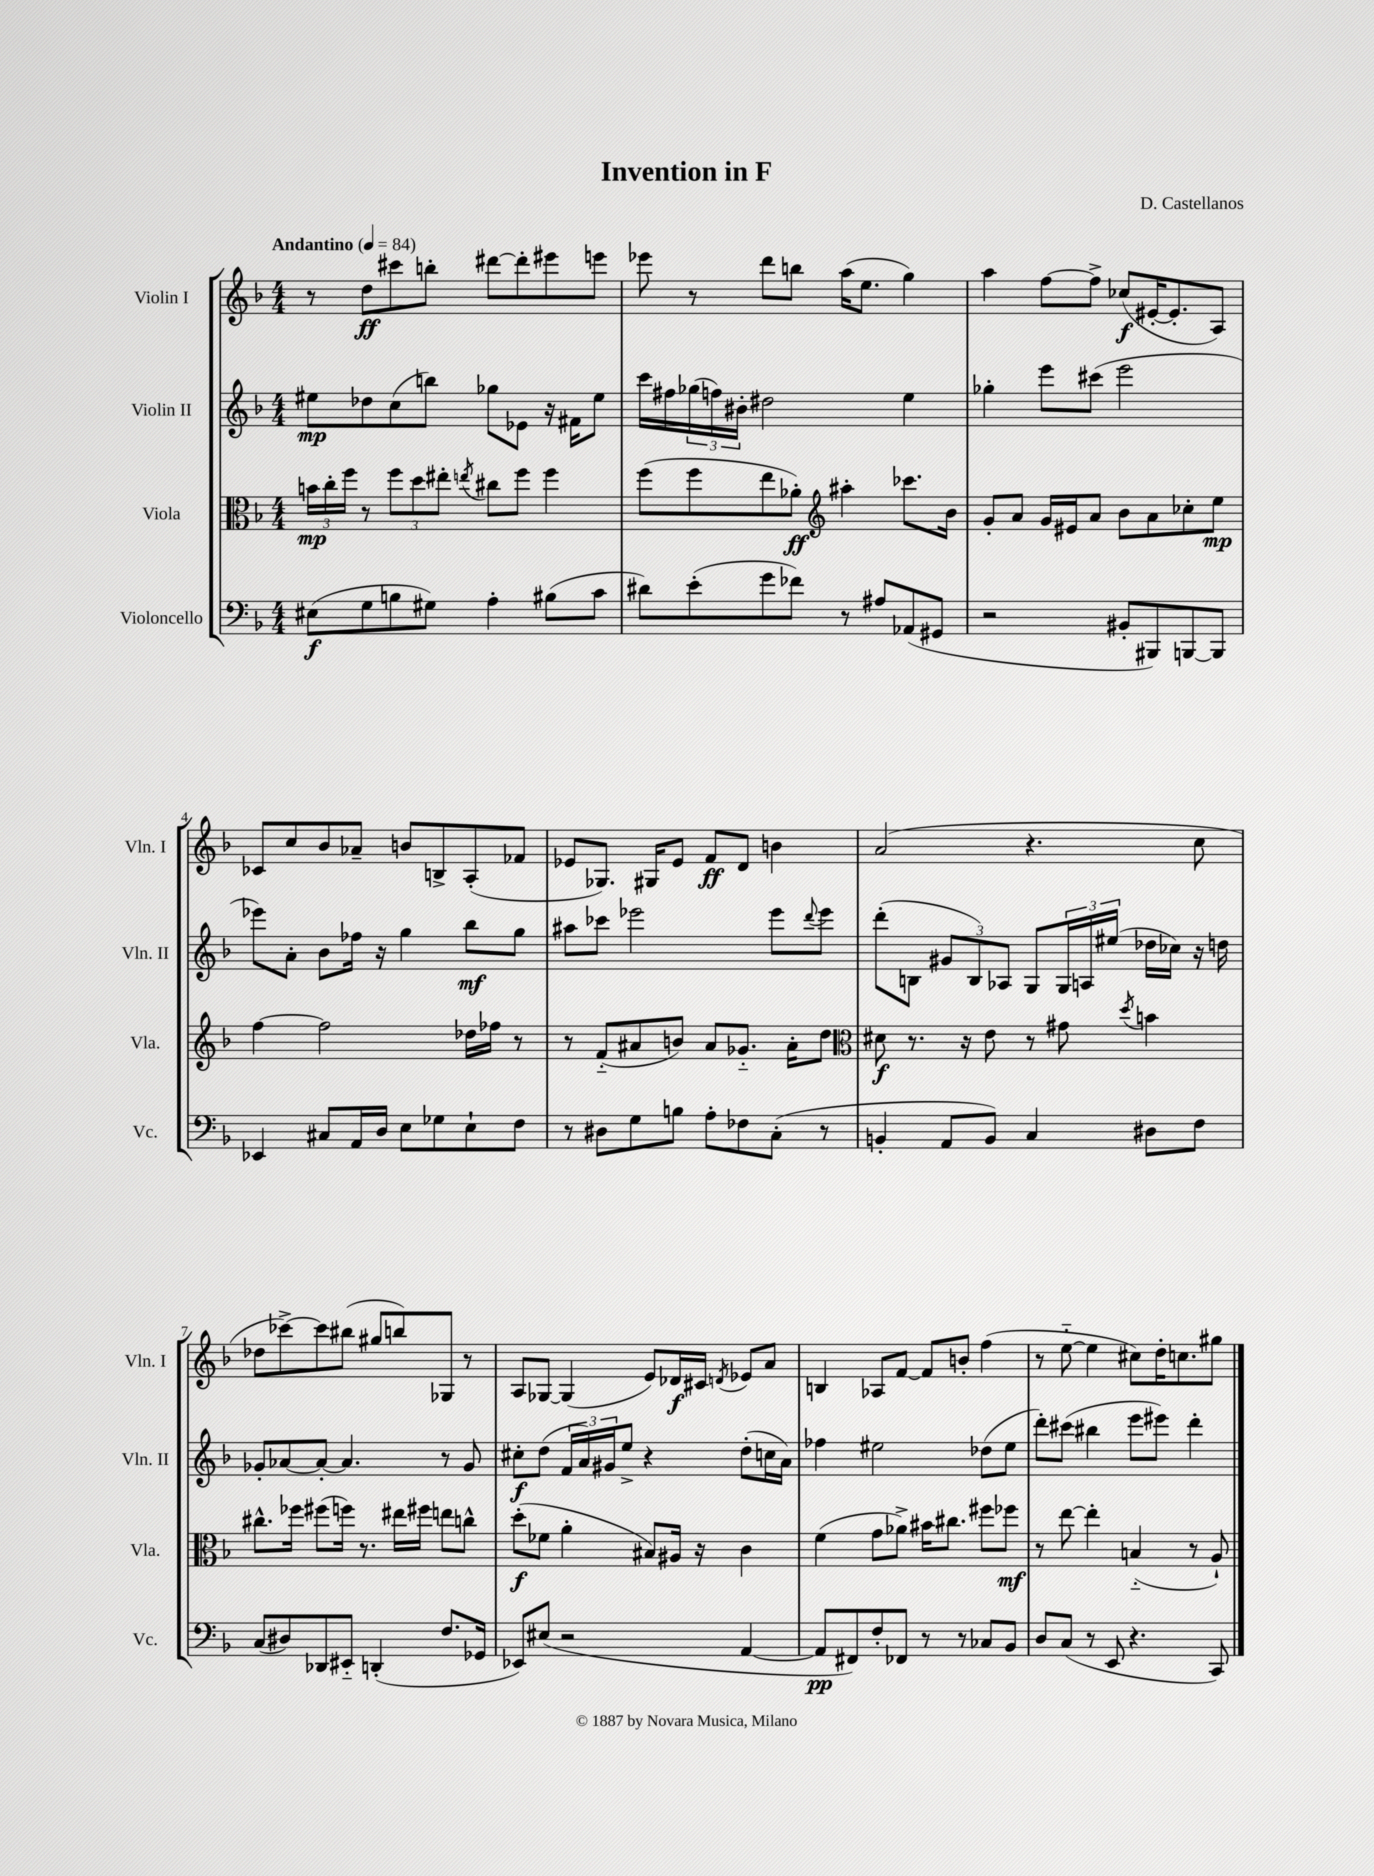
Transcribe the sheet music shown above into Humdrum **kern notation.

**kern	**dynam	**kern	**dynam	**kern	**dynam	**kern	**dynam
*part4	*part4	*part3	*part3	*part2	*part2	*part1	*part1
*staff4	*staff4	*staff3	*staff3	*staff2	*staff2	*staff1	*staff1
*I"Violoncello	*	*I"Viola	*	*I"Violin II	*	*I"Violin I	*
*I'Vc.	*	*I'Vla.	*	*I'Vln. II	*	*I'Vln. I	*
*clefF4	*	*clefC3	*	*clefG2	*	*clefG2	*
*k[b-]	*	*k[b-]	*	*k[b-]	*	*k[b-]	*
*M4/4	*	*M4/4	*	*M4/4	*	*M4/4	*
*MM84	*	*MM84	*	*MM84	*	*MM84	*
=1	=1	=1	=1	=1	=1	=1	=1
!	!	!	!	!	!	!LO:TX:a:B:t=Andantino	!
(8E#X\L	f	24bn\LL	mp	8ee#X\L	mp	8r	.
.	.	24cc'\	.	.	.	.	.
.	.	24ff\JJ	.	.	.	.	.
8G\	.	8r	.	8dd-X\	.	8dd\L	ff
8Bn\	.	12ff\L	.	(8cc\	.	8ccc#X\	.
.	.	12dd\	.	.	.	.	.
8G#X\J)	.	.	.	8bbn\J)	.	8bbn'\J	.
.	.	12ee#X'\J	.	.	.	.	.
.	.	8qeen/	.	.	.	.	.
4A'\	.	8cc#X\L	.	8gg-X\L	.	[8ddd#X\L	.
.	.	8ff\J	.	8e-X\J	.	8ddd#'\]	.
(8B#X\L	.	4ff\	.	16r	.	8eee#X\	.
.	.	.	.	16f#X\KL	.	.	.
8c\J	.	.	.	8ee#\J	.	8eeen\J	.
=2	=2	=2	=2	=2	=2	=2	=2
8d#X\L)	.	(8ff\L	.	16ccc\LL	.	8eee-X\	.
.	.	.	.	16ff#X\	.	.	.
(8e'\	.	8ff\	.	(24gg-X\	.	8r	.
.	.	.	.	24ffn\)	.	.	.
.	.	.	.	24b#X'\JJ	.	.	.
8g\	.	8ee\	.	2dd#X\	.	8ddd\L	.
8f-X\J)	.	8a-X'\J)	ff	.	.	8bbn\J	.
*	*	*clefG2	*	*	*	*	*
8r	.	4aa#X'\	.	.	.	(16aa\KL	.
.	.	.	.	.	.	8.ee\J	.
8A#X/L	.	.	.	.	.	.	.
(8AA-X/	.	8.ccc-X\L	.	4ee\	.	4gg\)	.
8GG#X/J	.	.	.	.	.	.	.
.	.	16b-\Jk	.	.	.	.	.
=3	=3	=3	=3	=3	=3	=3	=3
2r	.	8g'/L	.	4gg-X'\	.	4aa\	.
.	.	8a/J	.	.	.	.	.
.	.	16g/LL	.	8eee\L	.	[8ff\L	.
.	.	16e#X/J	.	.	.	.	.
.	.	8a/J	.	(8ccc#X\J	.	8ff^\J]	.
8BB#X'/L	.	8b-\L	.	2eee\	.	(8cc-X/L	f
8BBB#X/)	.	8a\	.	.	.	[16e#X'/K	.
.	.	.	.	.	.	8.e#'/]	.
[8BBBn/	.	8cc-X'\	.	.	.	.	.
8BBB/J]	.	8ee\J	mp	.	.	8A/J)	.
!!LO:LB:g=z
=4	=4	=4	=4	=4	=4	=4	=4
4EE-X/	.	[4ff\	.	8eee-X\L)	.	8c-X/L	.
.	.	.	.	8a'\J	.	8cc/	.
8C#X/L	.	2ff\]	.	8b-\L	.	8b-/	.
16AA/L	.	.	.	16ff-X\Jk	.	8a-X~/J	.
16D/JJ	.	.	.	16r	.	.	.
8E\L	.	.	.	4gg\	.	8bn/L	.
8G-X\	.	.	.	.	.	8Bn^/	.
8E`\	.	16dd-X\LL	.	8bb-\L	mf	(8A'/	.
.	.	16ff-X\JJ	.	.	.	.	.
8F\J	.	8r	.	8gg\J	.	8f-X/J	.
=5	=5	=5	=5	=5	=5	=5	=5
8r	.	8r	.	8aa#X\L	.	8e-X/L	.
8D#X\L	.	(8f/L	.	8ccc-X\J	.	8.G-X/J)	.
8G\	.	8a#X/	.	2eee-X\	.	.	.
.	.	.	.	.	.	16G#X/KL	.
8Bn\J	.	8bn/J)	.	.	.	8e-/J	.
8A'\L	.	8a#/L	.	.	.	8f/L	ff
8F-X\	.	8.g-X/J	.	.	.	8d/J	.
(8C'\J	.	.	.	8eee-\L	.	4bn\	.
.	.	16a#'\KL	.	.	.	.	.
.	.	.	.	8qqddd/	.	.	.
8r	.	8dd\J	.	8eee-\J	.	.	.
=6	=6	=6	=6	=6	=6	=6	=6
*	*	*clefC3	*	*	*	*	*
4BBn'/	.	8d#X\	f	(8ddd'\L	.	(2a/	.
.	.	8.r	.	8Bn\J	.	.	.
8AA/L	.	.	.	12g#X/L	.	.	.
.	.	16r	.	.	.	.	.
.	.	.	.	12B/)	.	.	.
8BB/J)	.	8e\	.	.	.	.	.
.	.	.	.	12A-X/J	.	.	.
4C/	.	8r	.	8G/L	.	4.r	.
.	.	8g#X\	.	24G/L	.	.	.
.	.	.	.	24An/	.	.	.
.	.	.	.	(24ee#X/JJ	.	.	.
.	.	8qdd/	.	.	.	.	.
8D#X\L	.	4bn\	.	16dd-X\LL	.	.	.
.	.	.	.	16cc-X\JJ)	.	.	.
8F\J	.	.	.	16r	.	8cc\	.
.	.	.	.	16ddn\	.	.	.
!!LO:LB:g=z
=7	=7	=7	=7	=7	=7	=7	=7
(8C/L	.	8.cc#X^^\L	.	8g-X'/L	.	8dd-X\L	.
8D#X/)	.	.	.	[8a-X/	.	[8ccc-X^\)	.
.	.	16ff-X\Jk	.	.	.	.	.
8DD-X/	.	(8ff#X\L	.	8a-'/J_	.	8ccc-\]	.
8EE#X/J	.	16ffn\Jk)	.	4.a-/]	.	(8bb#X\J	.
.	.	8.r	.	.	.	.	.
(4DDn'/	.	.	.	.	.	8gg#X/L	.
.	.	16ee#X\LL	.	.	.	8bbn/)	.
.	.	16ff#X\JJ	.	.	.	.	.
8.F/L	.	8een\L	.	8r	.	8G-X/J	.
.	.	8ccn^^\J	.	8g-/	.	8r	.
16GG-X/Jk	.	.	.	.	.	.	.
=8	=8	=8	=8	=8	=8	=8	=8
8EE-X/L)	.	(8dd'\L	f	8cc#X'\L	f	8A/L	.
(8E#X/J	.	8f-X\J	.	(8dd\J	.	[8G-X/J	.
2r	.	4a'\	.	24f/LL	.	(4G-/]	.
.	.	.	.	24a/)	.	.	.
.	.	.	.	24g#X/J	.	.	.
.	.	.	.	8ee^/J	.	.	.
.	.	8B#X/L)	.	4r	.	8e/L)	.
.	.	16A#X/Jk	.	.	.	16d-X/L	f
.	.	16r	.	.	.	16c#X/JJ	.
.	.	.	.	.	.	8qdn/	.
[4AA/	.	4c\	.	(8dd'\L	.	8e-X/L	.
.	.	.	.	16ccn\L	.	8a/J	.
.	.	.	.	16a\JJ)	.	.	.
=9	=9	=9	=9	=9	=9	=9	=9
8AA/L]	pp	(4f\	.	4ff-X\	.	4Bn/	.
8FF#X/)	.	.	.	.	.	.	.
8F'/	.	8g\L	.	2ee#X\	.	8A-X/L	.
8FF-X/J	.	8a-X^\J)	.	.	.	[8f/J	.
8r	.	16b#X\KL	.	.	.	8f/L]	.
.	.	8.cc#X\J	.	.	.	.	.
8r	.	.	.	.	.	8bn'/J	.
8C-X/L	.	8ff#X\L	.	(8dd-X\L	.	(4ff\	.
8BB-/J	.	8ff-X\J	mf	8ee#\J	.	.	.
=10	=10	=10	=10	=10	=10	=10	=10
8D/L	.	8r	.	8ddd'\L)	.	8r	.
(8C/J	.	[8ee\	.	(8ccc#X\J	.	[8ee\	.
8r	.	4ee'\]	.	4bb#X\	.	4ee\]	.
8EE/	.	.	.	.	.	.	.
4.r	.	(4Bn/	.	8eee\L	.	8cc#X\L)	.
.	.	.	.	8eee#X\J)	.	16dd'\K	.
.	.	.	.	.	.	8.ccn\	.
.	.	8r	.	4ddd'\	.	.	.
8CC/)	.	8A`/)	.	.	.	8gg#X\J	.
==	==	==	==	==	==	==	==
*-	*-	*-	*-	*-	*-	*-	*-
